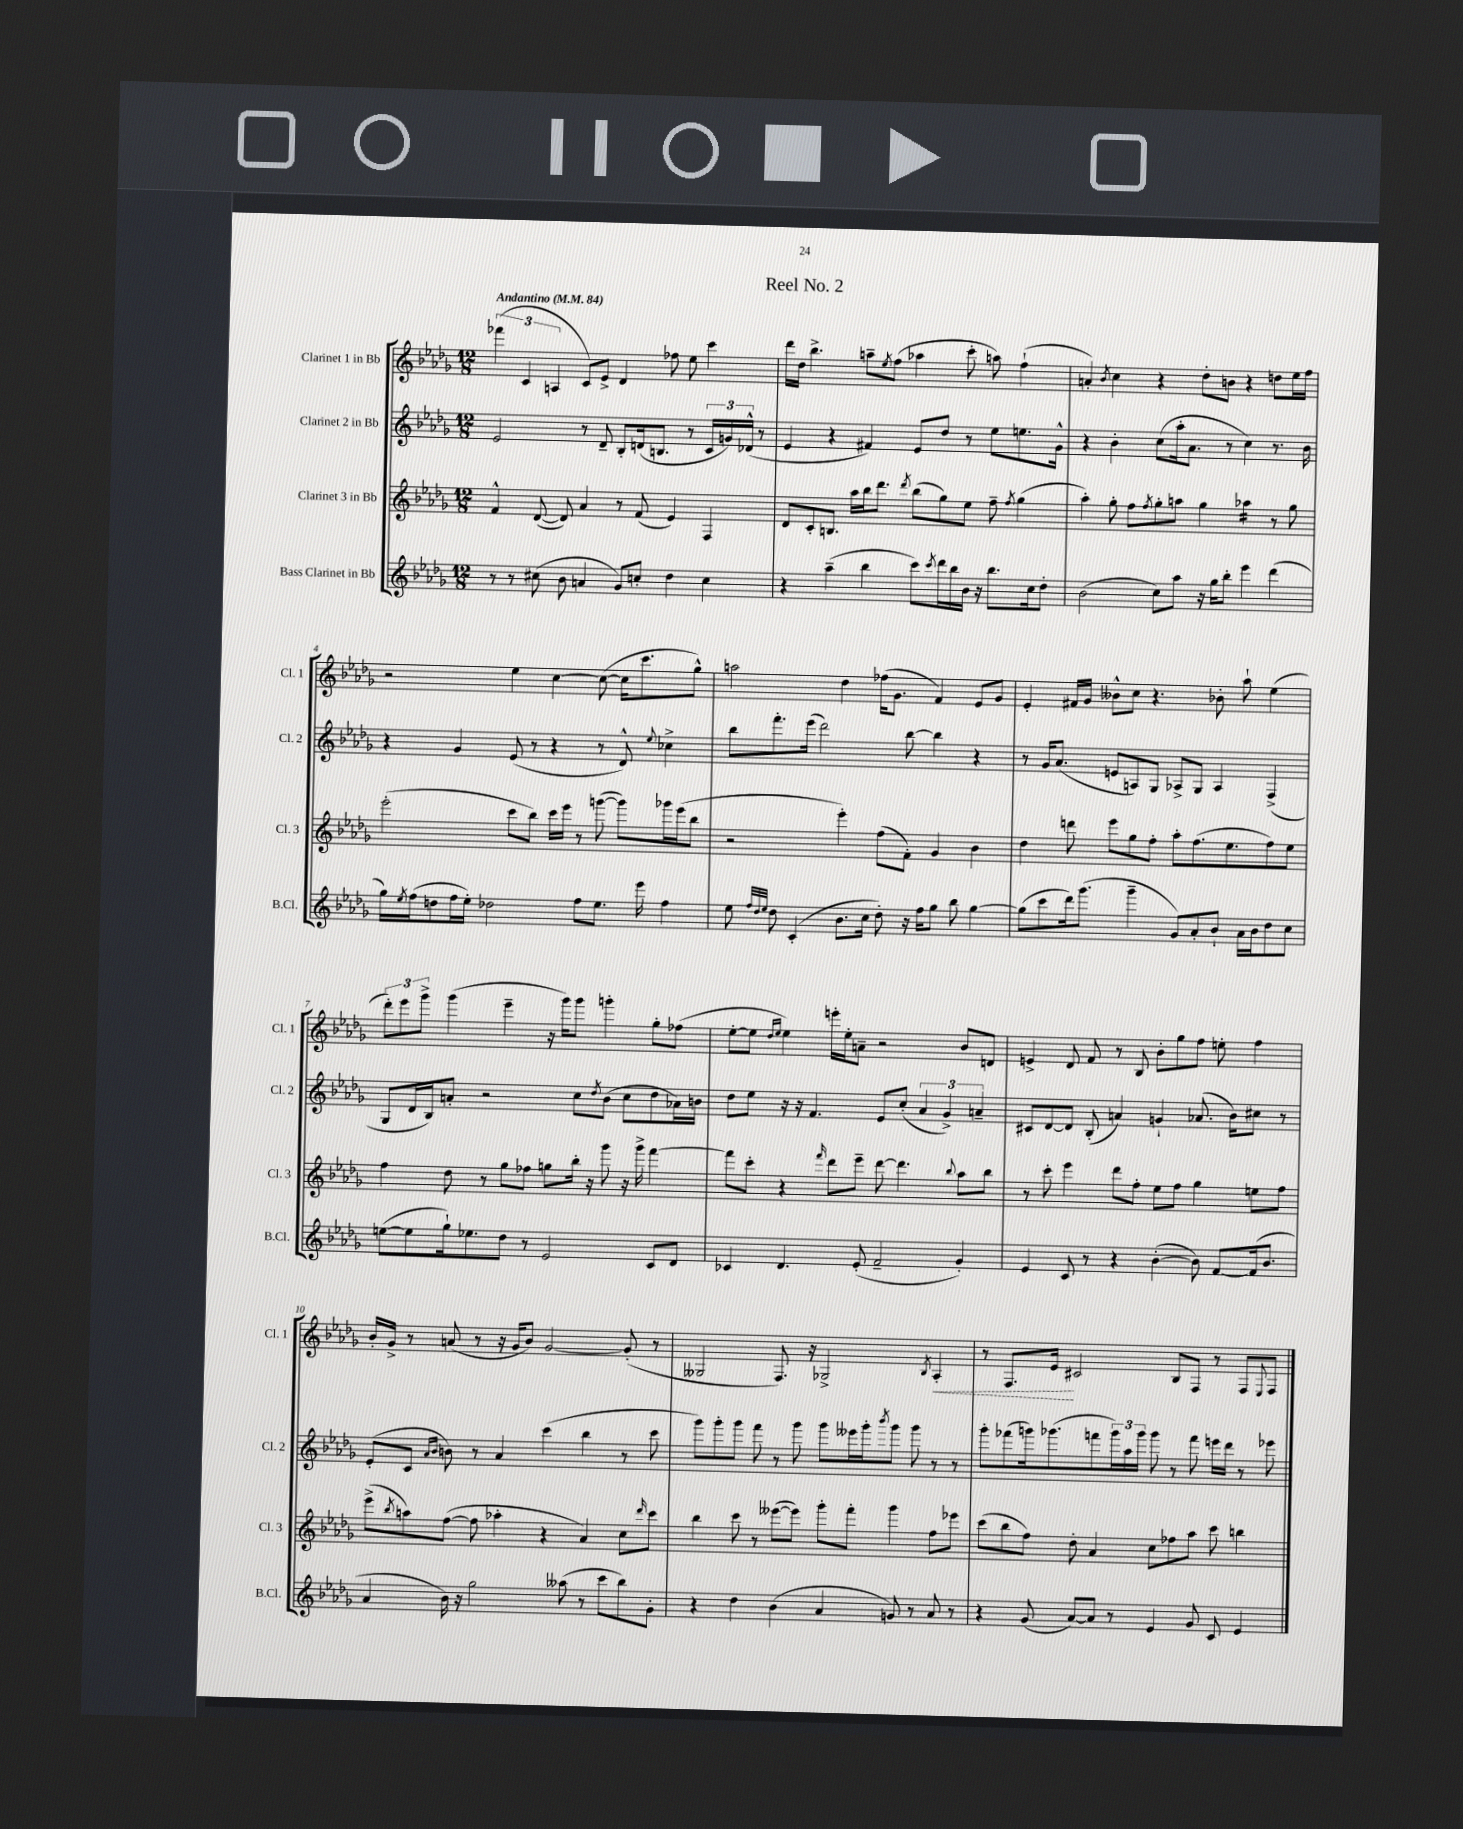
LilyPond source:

\header { title = "Reel No. 2" }
<<
\new StaffGroup <<
\new Staff = "s0" \with { instrumentName = "Clarinet 1 in Bb" shortInstrumentName = "Cl. 1" } {
    \clef treble \key des \major \numericTimeSignature \time 12/8 \tempo "Andantino" 4 = 84
    \tuplet 3/2 { fes'''4( c'4 a4 } c'8) ees'8-> des'4 fes''8 ees''8 c'''4 |
    des'''16 des''16 bes''4.-> a''8-- \acciaccatura { ees''8 } f''8( aes''4 c'''8-. a''8) f''4-!( |
    a'4-.) \acciaccatura { bes'8 } c''4 r4 des''8-. b'8 r4 d''8 ees''16 f''16 |
    r2 ees''4 c''4~ c''8~( c''16 c'''8. ges''8-^) |
    a''2 des''4 fes''16( ges'8. f'4) ees'8 ges'8 |
    ees'4-. fis'16 ges'16 beses'8-^ c''8 r4. bes'8-. aes''8-! ees''4( |
    \tuplet 3/2 { des'''8-.) ees'''8 ges'''8-> } ges'''4( ees'''4-- r16 ges'''16) ges'''8 g'''4-. ges''8-. fes''8( |
    ees''8~-. ees''8 \grace { des''16 ees''16 } ees''4) e'''16-. ees''16-. a'8-- r2 bes'8 d'8 |
    e'4-> des'8 f'8 r8 bes8 bes'8-. ges''8 f''8 e''8-. f''4 |
    bes'16-. ges'16-> r8 a'8( r8 r16 ges'16 bes'8) ges'2~ ges'8-.( r8 |
    geses2 f8.) r16 ges2-> \acciaccatura { bes8 } \once \override Hairpin.style = #'dashed-line aes4-.\< |
    r8 f8. ees'16\! cis'2 bes8 f8 r8 f8 \appoggiatura { ees8 } f8 \bar "|." |
}
\new Staff = "s1" \with { instrumentName = "Clarinet 2 in Bb" shortInstrumentName = "Cl. 2" } {
    \clef treble \key des \major \numericTimeSignature \time 12/8
    ees'2 r8 des'8-- bes8-. d'16( b8. r8 \tuplet 3/2 { c'16 g'16) des'16-^( } r8 |
    ees'4 r4 fis'4) ees'8 des''8 r8 ees''8 e''8. ges'16-^ |
    r4 bes'4-. c''8( aes''16-. aes'8. r8 c''4) r8. bes'16 |
    r4 ges'4 ees'8( r8 r4 r8 des'8-^) \appoggiatura { ees''8 } ces''4-> |
    bes''8 f'''8.-. ees'''16( des'''2) bes''8~ bes''4 r4 |
    r8 ges'16 aes'8.( e'8 a8) ges8 aes8-> ges8 aes4 f4->( |
    ges8 des'16 bes16) a'8-. r2 c''8 \acciaccatura { des''8 } bes'8( c''8 des''8 aes'16) b'16 |
    des''8 ees''8 r16 r16 f'4. ees'8 c''8-.( \tuplet 3/2 { aes'4 ges'4->) a'4-- } |
    cis'8 des'8~ des'8 bes8-.( a'4) g'4-! aes'8.( bes'16) cis''8 r8 |
    ees'8-.( c'8 \grace { aes'16 bes'16 } b'8) r8 aes'4 c'''4( bes''4 r8 c'''8 |
    ges'''8) ges'''8-. ges'''8 f'''8 r8 ges'''8 ges'''8 eeses'''16 ges'''16-. \acciaccatura { bes'''8 } ges'''8 ges'''8 r8 r8 |
    ges'''8-. fes'''8( g'''16) ges'''8.( f'''8 \tuplet 3/2 { ges'''16) aes''16 ges'''16 } ges'''8 r8 f'''8 e'''16 des'''16 r8 ees'''8 \bar "|." |
}
\new Staff = "s2" \with { instrumentName = "Clarinet 3 in Bb" shortInstrumentName = "Cl. 3" } {
    \clef treble \key des \major \numericTimeSignature \time 12/8
    f'4-^ des'8~( des'8) aes'4 r8 f'8( ees'4) f4 |
    des'8 c'8-. b8. aes''16 bes''16 des'''8. \acciaccatura { des'''8 } bes''8( ges''8) ees''8 f''8-- \acciaccatura { f''8 } ges''4( |
    aes''4-.) ges''8-. f''8 \acciaccatura { f''8 } ges''8-. a''8 ges''4 aes''4:16 r8 ges''8 |
    ees'''2-.( c'''8 bes''8) c'''16 ees'''16 r8 g'''8~( g'''8) ges'''16 ees'''16( bes''8 |
    r2 ees'''4-.) f''8( f'8-.) ges'4 bes'4 |
    des''4 d'''8 ees'''8 ges''8 f''8-. aes''8-. f''8.( ees''8. f''8) ees''8 |
    f''4 des''8 r8 ges''8 fes''8 g''8 bes''16-. r16 ges'''8 r16 ges'''16-> f'''4~ |
    f'''8 c'''8-. r4 \grace { f'''16 } des'''8 ees'''8-- des'''8~ des'''4. \appoggiatura { bes''8 } aes''8 bes''8 |
    r8 c'''8-. ees'''4 des'''8 f''8-. ees''8 f''8 ges''4 e''8 f''8 |
    ees'''8->( \acciaccatura { bes''8 } a''8) f''8~( f''8 aes''4-. r4 aes'4) c''8 \grace { des'''16 } c'''8 |
    bes''4 c'''8 r8 eeses'''8~( eeses'''8) ges'''8-. f'''8-. ges'''4 f''8 ees'''8 |
    c'''8( bes''8 f''8) des''8-. aes'4 c''8 fes''8 aes''8 c'''8 b''4 \bar "|." |
}
\new Staff = "s3" \with { instrumentName = "Bass Clarinet in Bb" shortInstrumentName = "B.Cl." } {
    \clef treble \key des \major \numericTimeSignature \time 12/8
    r8 r8 cis''8( bes'8 a'4 ges'8) c''8-. des''4 c''4 |
    r4 aes''4--( bes''4 c'''8) \acciaccatura { c'''8 } des'''16 bes''16 bes'16 r16 bes''8. c''16 des''8-. |
    bes'2( c''8) aes''8 r16 ges''16 bes''8-. ees'''4 des'''4( |
    ges''16) \acciaccatura { ees''8 } f''16( d''8 f''16 ees''16-.) des''2 f''8 ees''8. ees'''16 f''4 |
    ees''8 \grace { f''32 des''32 ees''32 } des''8 c'4-.( bes'8. c''16 des''8-.) r16 f''16 ges''8 bes''8 ges''4~ |
    ges''8( c'''8 des'''16) ges'''8.( ges'''4-- ges'8) aes'8-. bes'8-! aes'16 bes'16 des''8 c''8 |
    e''8~( e''8 ges''16-!) ees''8. des''8 r8 ees'2 c'8 des'8 |
    ces'4 des'4. ees'8-.( f'2-- ges'4-.) |
    ees'4 c'8 r8 r4 bes'4~-.( bes'8) f'8~ f'16( bes'8. |
    aes'4 bes'16) r16 ges''2 aeses''8( r8 c'''8 bes''8) ges'8-. |
    r4 des''4 bes'4( aes'4 g'8) r8 aes'8 r8 |
    r4 ges'8( aes'8~) aes'8 r8 ees'4 ges'8 c'8 ees'4 \bar "|." |
}
>>
>>
